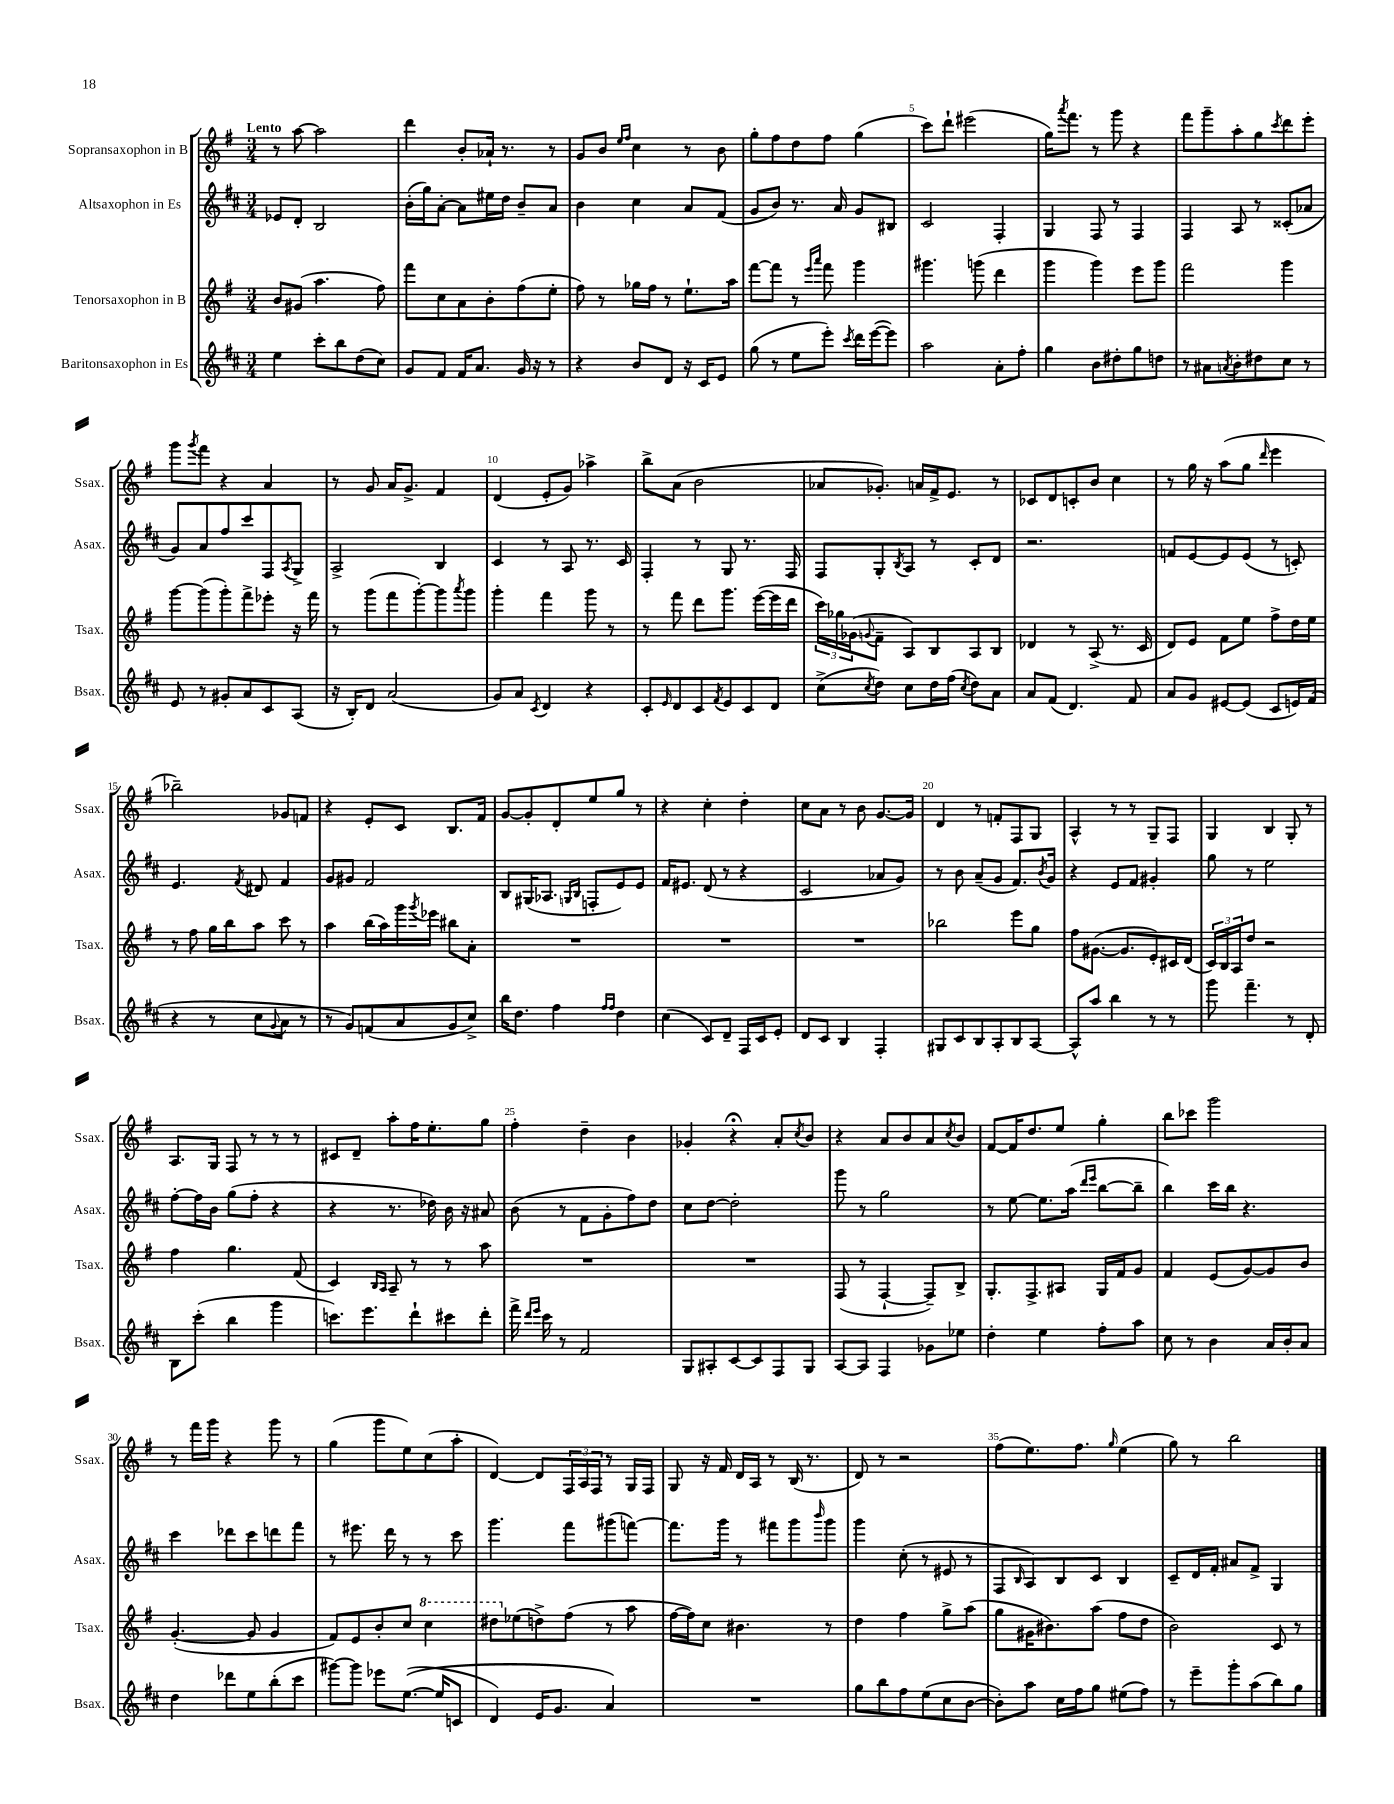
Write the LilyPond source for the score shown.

<<
\new StaffGroup <<
\new Staff = "s0" \with { instrumentName = "Sopransaxophon in B" shortInstrumentName = "Ssax." } {
    \clef treble \key g \major \numericTimeSignature \time 3/4 \tempo "Lento"
    r8 a''8~ a''2 |
    d'''4 b'8-. aes'16-! r8. r8 |
    g'8 b'8 \grace { e''16 fis''16 } c''4 r8 b'8 |
    g''8-. fis''8 d''8 fis''8 g''4( |
    c'''8) d'''8-! eis'''2( |
    g''16) \acciaccatura { a'''8 } fis'''8. r8 g'''8 r4 |
    fis'''8 g'''8-- a''8-. g''8 \acciaccatura { c'''8 } d'''8 e'''8-. |
    g'''8 \acciaccatura { g'''8 } fis'''8 r4 a'4 |
    r8 g'8 a'16 g'8.-> fis'4 |
    d'4( e'8-. g'8) aes''4-> |
    b''8-> a'8( b'2 |
    aes'8 ges'8.-.) a'16 fis'16-> e'8. r8 |
    ces'8 d'8 c'8-. b'8 c''4 |
    r8 g''16 r16 a''8( g''8 \grace { d'''16 } e'''4 |
    bes''2--) ges'8 f'8 |
    r4 e'8-. c'8 b8. fis'16 |
    g'8~ g'8-. d'8-. e''8 g''8 r8 |
    r4 c''4-. d''4-. |
    c''8 a'8 r8 b'8 g'8.~ g'16 |
    d'4 r8 f'8-. fis8 g8 |
    a4-^ r8 r8 g8-- fis8 |
    g4 b4 g8-. r8 |
    a8. g16 fis8 r8 r8 r8 |
    cis'8 d'8-- a''8-. fis''16 e''8.-. g''8 |
    fis''4-. d''4-- b'4 |
    ges'4-. r4\fermata a'8-. \acciaccatura { c''8 } b'8 |
    r4 a'8 b'8 a'8 \acciaccatura { c''8 } b'8 |
    fis'8~ fis'16 d''8. e''8 g''4-. |
    b''8 ces'''8 g'''2 |
    r8 fis'''16 g'''16 r4 g'''8 r8 |
    g''4( g'''8 e''8) c''8( a''8-. |
    d'4~) d'8 \tuplet 3/2 { fis16 a16 fis16 } r8 g16 fis16 |
    g8 r16 fis'16 d'16 a16 r8 b16( r8. |
    d'8) r8 r2 |
    fis''8( e''8.) fis''8. \grace { g''16 } e''4( |
    g''8) r8 b''2 \bar "|." |
}
\new Staff = "s1" \with { instrumentName = "Altsaxophon in Es" shortInstrumentName = "Asax." } {
    \clef treble \key d \major \numericTimeSignature \time 3/4
    ees'8 d'8-. b2 |
    b'16-.( g''16) a'8~-. a'8 eis''16 d''16 b'8-- a'8 |
    b'4 cis''4 a'8 fis'8( |
    g'8 b'8) r8. a'16 g'8 bis8 |
    cis'2 fis4-. |
    g4 fis8 r8 fis4 |
    fis4 a8 r8 cisis'8-.( aes'8 |
    g'8) a'8 fis''8 cis'''8 fis8 \acciaccatura { a8 } g8-> |
    a2-> b4 |
    cis'4 r8 a8 r8. cis'16 |
    fis4-. r8 g8 r8. fis16 |
    fis8 g8-. \acciaccatura { b8 } a8 r8 cis'8-. d'8 |
    r2. |
    f'8 e'8~ e'8 e'8( r8 c'8-.) |
    e'4. \acciaccatura { fis'8 } dis'8 fis'4 |
    g'8 gis'8 fis'2 |
    b8 gis16( aes8. \grace { g16 b16 } f8-. e'8) e'8 |
    fis'16 eis'8. d'8( r8 r4 |
    cis'2 aes'8 g'8) |
    r8 b'8 a'8--( g'8 fis'8.) \acciaccatura { b'8 } g'16 |
    r4 e'8 fis'8 gis'4-. |
    g''8 r8 e''2 |
    fis''8~-. fis''16 b'16 g''8( fis''8-. r4 |
    r4 r8. des''16) b'16 r16 ais'8 |
    b'8( r8 fis'8 g'8-. fis''8) d''8 |
    cis''8 d''8~ d''2-. |
    g'''8 r8 g''2 |
    r8 e''8~ e''8. a''16( \grace { d'''16 e'''16 } b''8~ b''8-- |
    b''4) cis'''16 b''16 r4. |
    cis'''4 des'''8 cis'''8 d'''8 fis'''8 |
    r8 eis'''8. d'''16 r8 r8 cis'''8 |
    g'''4. fis'''8 gis'''8( f'''8~) |
    f'''8. g'''16 r8 fis'''8 g'''8 \grace { b'''16 } g'''8 |
    g'''4 cis''8-.( r8 eis'8 r8 |
    fis8 \grace { b16 } a8) b8 cis'8 b4 |
    cis'8-- d'16 fis'16-. ais'8 fis'8-> g4 \bar "|." |
}
\new Staff = "s2" \with { instrumentName = "Tenorsaxophon in B" shortInstrumentName = "Tsax." } {
    \clef treble \key g \major \numericTimeSignature \time 3/4
    b'8 gis'8( a''4. fis''8) |
    fis'''8 c''8 a'8 b'8-. fis''8( e''8-. |
    fis''8) r8 ges''16 fis''16 r8 e''8.-! a''16 |
    fis'''8~ fis'''8 r8 \grace { e'''16 a'''16 } fis'''8 g'''4 |
    gis'''4. g'''8( d'''4 |
    g'''4 g'''4) e'''8 g'''8 |
    fis'''2 g'''4 |
    g'''8~ g'''8( g'''8-.) fis'''8-> ees'''8-. r16 fis'''16 |
    r8 g'''8( fis'''8 g'''8~-.) g'''8 \acciaccatura { a'''8 } g'''8 |
    g'''4-. fis'''4 g'''8 r8 |
    r8 fis'''8 d'''8 g'''8. e'''16~( e'''16 d'''16 |
    \tuplet 3/2 { c'''16) ges''16 ges'16( } \appoggiatura { g'8 } fis'8-- a8) b8 a8 b8 |
    des'4 r8 a8->( r8. c'16 |
    d'8) e'8 fis'8 e''8 fis''8-> d''16 e''16 |
    r8 fis''8 g''16 b''16 a''8 c'''8 r8 |
    a''4 b''16( a''16) g'''16 \acciaccatura { g'''8 } ees'''16 bis''8 a'8-. |
    R2. |
    R2. |
    R2. |
    bes''2 e'''8 g''8 |
    fis''8 gis'8.~( gis'8. e'8-.) cis'16 d'16( |
    \tuplet 3/2 { c'16) b16 a16 } d''8 r2 |
    fis''4 g''4. fis'8( |
    c'4) \grace { b16 a16 } a8-- r8 r8 a''8 |
    R2. |
    R2. |
    fis8( r8 fis4~-! fis8--) b8-> |
    g8.-. fis8.-> ais8 g16 fis'16 g'8 |
    fis'4 e'8( g'8~) g'8 b'8 |
    g'4.~-.( g'8 g'4 |
    fis'8) e'8 b'8-. c''8 \ottava #1 c'''4 |
    dis'''8 \ottava #0 ees''8( d''!8->) fis''8( r8 a''8 |
    fis''16~ fis''16) c''8 bis'4. r8 |
    d''4 fis''4 g''8-> a''8( |
    g''8 gis'16 bis'8.) a''8( fis''8 d''8 |
    b'2) c'8 r8 \bar "|." |
}
\new Staff = "s3" \with { instrumentName = "Baritonsaxophon in Es" shortInstrumentName = "Bsax." } {
    \clef treble \key d \major \numericTimeSignature \time 3/4
    e''4 cis'''8-. b''8 d''8( cis''8) |
    g'8 fis'8 fis'16 a'8. g'16 r16 r8 |
    r4 b'8 d'8 r16 cis'16 e'8 |
    g''8( r8 e''8 e'''8-.) \acciaccatura { cis'''8 } d'''16 e'''16~( e'''8) |
    a''2 a'8-. fis''8-. |
    g''4 b'8 dis''8-. g''8 d''8 |
    r8 ais'8 \acciaccatura { a'8 } b'8-. dis''8 cis''8 r8 |
    e'8 r8 gis'8-. a'8 cis'8 a8( |
    r16 b16-.) d'8 a'2( |
    g'8) a'8 \acciaccatura { cis'8 } d'4 r4 |
    cis'8-. \grace { e'16 } d'8 cis'8 \acciaccatura { fis'8 } e'8 cis'8 d'8 |
    cis''8->( \acciaccatura { cis''8 } d''8) cis''8 d''16 fis''16( \acciaccatura { cis''8 } d''8) a'8 |
    a'8 fis'8( d'4.) fis'8 |
    a'8 g'8 eis'8~ eis'8( cis'8 e'16) fis'16( |
    r4 r8 cis''8 \appoggiatura { g'8 } a'8 r8 |
    r8 g'8) f'8( a'8 g'8 cis''8->) |
    b''16 d''8. fis''4 \grace { fis''16 fis''16 } d''4 |
    cis''4( cis'8) d'8-- fis16 cis'16 e'8-. |
    d'8 cis'8 b4 fis4-. |
    gis8 cis'8 b8 a8-. b8 a8~ |
    a8-^ a''8 b''4 r8 r8 |
    g'''8 fis'''4.-- r8 d'8-. |
    b8 cis'''8-.( b''4 g'''4 |
    c'''8.) e'''8. d'''8-! cis'''8 d'''8-. |
    fis'''16-> \grace { d'''16 e'''16 } cis'''16 r8 fis'2 |
    g8 ais8-. cis'8~ cis'8 fis8 g8 |
    a8~ a8 fis4 ges'8 ees''8 |
    d''4-. e''4 fis''8-. a''8 |
    cis''8 r8 b'4 a'16 b'16-. a'8 |
    d''4 des'''8 e''8 b''8-.( cis'''8 |
    gis'''8~) gis'''8 ees'''8 e''8.~(\( e''16 c'8 |
    d'4) e'16 g'8. a'4\) |
    R2. |
    g''8 b''8 fis''8 e''8( cis''8 b'8~ |
    b'8-.) a''8 cis''16 fis''16 g''8 eis''8( fis''8) |
    r8 e'''8-- g'''8-. a''8( b''8) g''8 \bar "|." |
}
>>
>>
\layout { \context { \Score \override BarNumber.break-visibility = ##(#f #t #t) barNumberVisibility = #(every-nth-bar-number-visible 5) } }
